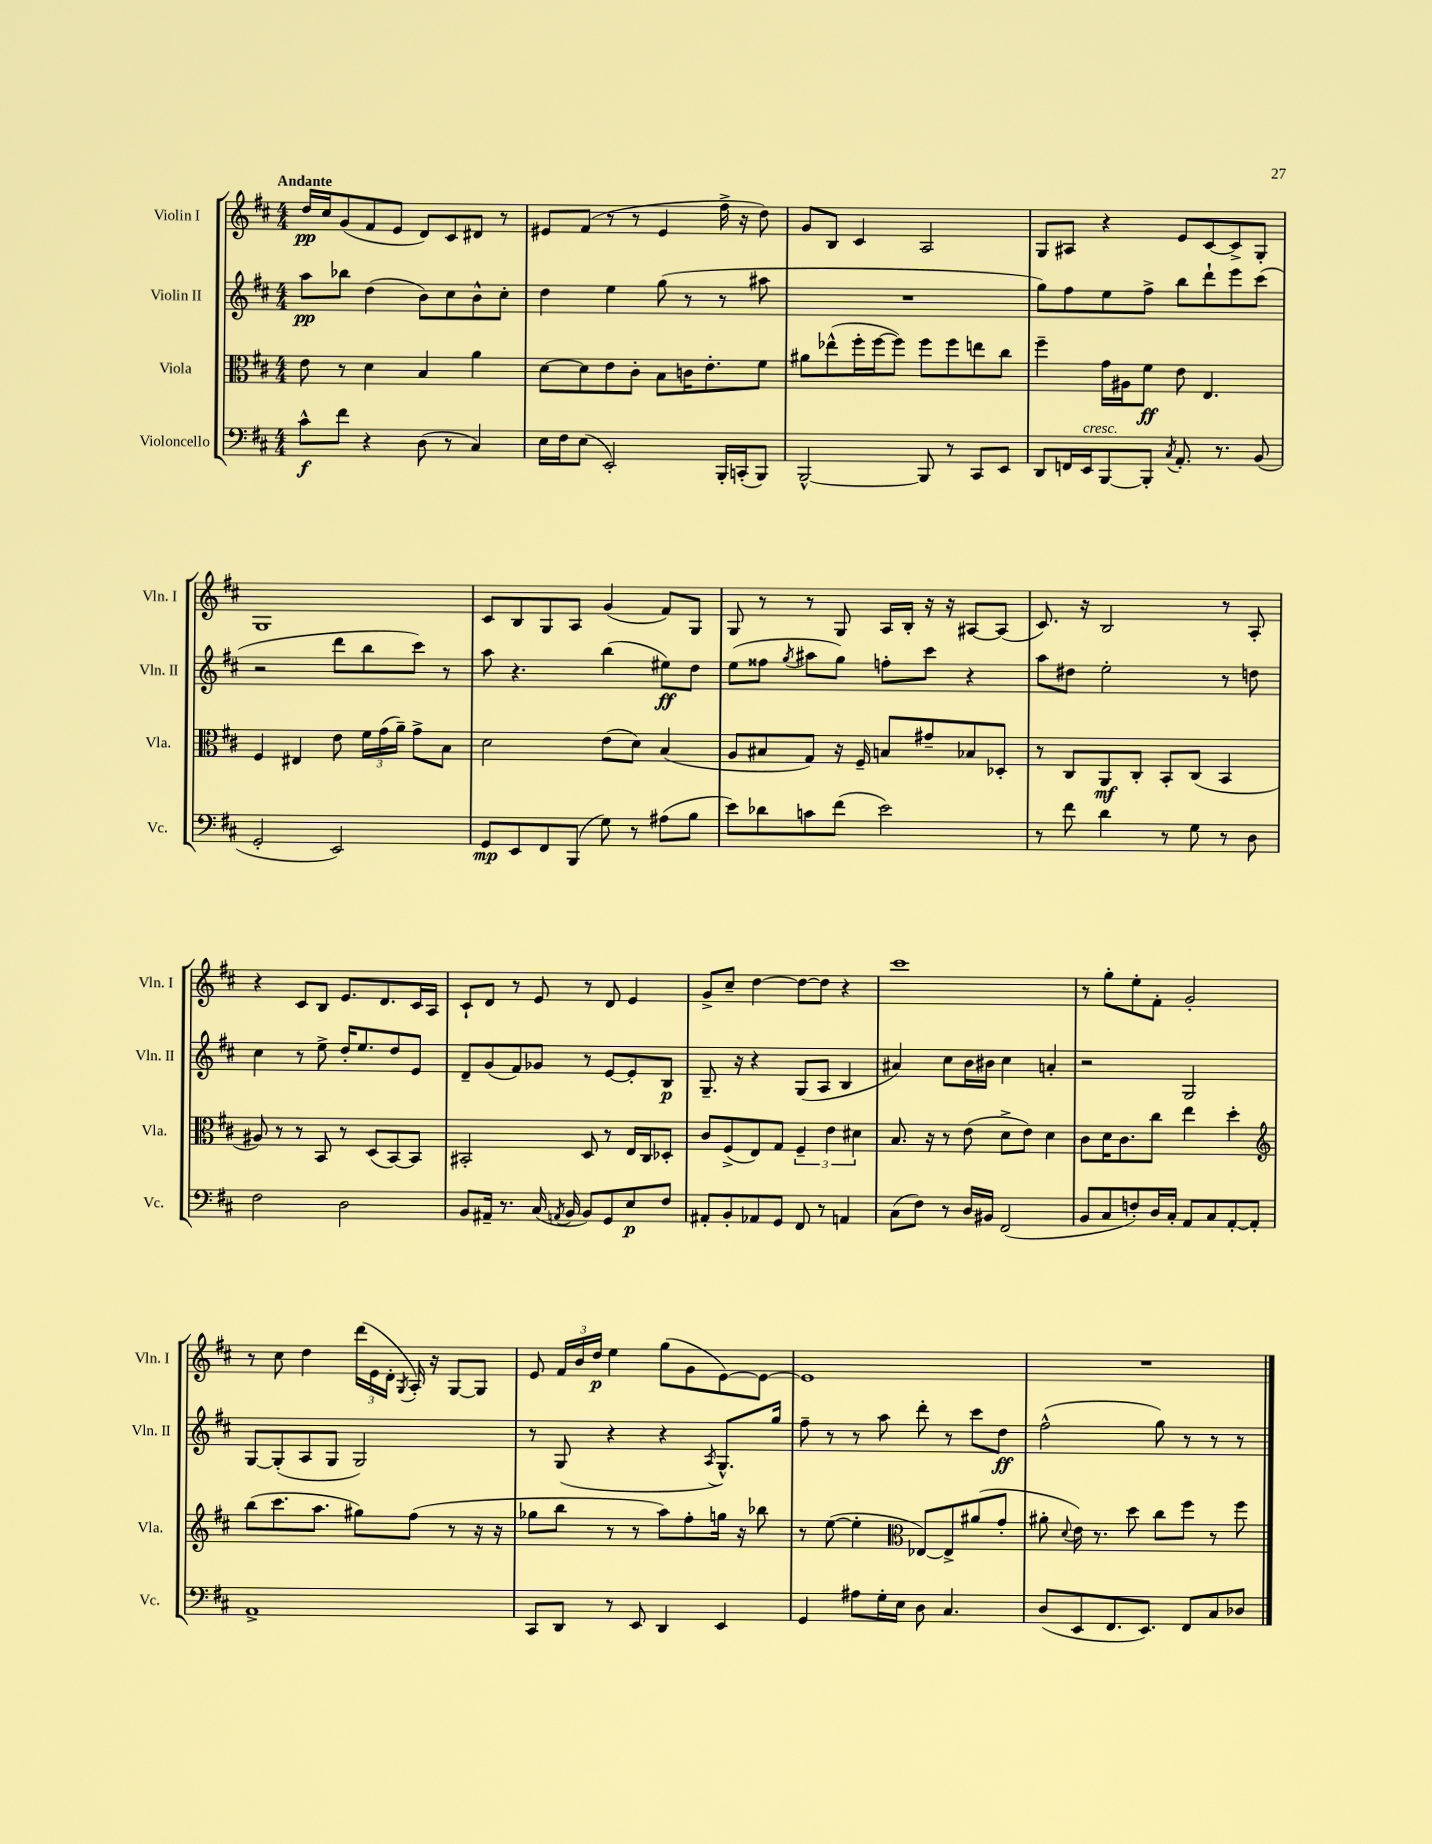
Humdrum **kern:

**kern	**kern	**kern	**kern
*staff4	*staff3	*staff2	*staff1
*clefF4	*clefC3	*clefG2	*clefG2
*k[f#c#]	*k[f#c#]	*k[f#c#]	*k[f#c#]
*M4/4	*M4/4	*M4/4	*M4/4
8c#^^	8e	8aa	16dd
.	.	.	16cc#
8f#	8r	8bb-	(8g
4r	4d	(4dd	8f#
.	.	.	8e
(8D	4B	8b)	8d)
8r	.	8cc#	8c#
4C#)	4a	8b^^	8d#
.	.	8cc#'	8r
=	=	=	=
16E	[8d	4dd	8e#
16F#	.	.	.
(8E	8d]	.	(8f#
2EE')	8e	4ee	8r
.	8c#'	.	8r
.	8B	(8gg	4e#
.	16c	8r	.
.	8.e'	.	.
16BBB'	.	8r	16ff#^
(16CC'	.	.	16r
8BBB)	8f#	8aa#	8dd)
=	=	=	=
[2BBB^^	8a#	1r	8g
.	(8ee-^^	.	8B
.	16ff#'	.	4c#
.	[16ff#	.	.
.	8ff#])	.	.
8BBB]	8ff#	.	2A
8r	8ff#	.	.
8CC#	8ee	.	.
8EE	8cc#	.	.
=	=	=	=
8DD	4ff#~	8gg)	8G
16FF	.	8ff#	8A#
16EE	.	.	.
[8BBB	16g	8ee	4r
.	16A#	.	.
8BBB']	8f#	8ff#^	.
8qC#	.	.	.
8.AA'	8e	8bb	8e
.	4.E	8ddd`	[8c#
8.r	.	.	.
.	.	8eee	8c#^]
(8BB	.	(8ccc#	8G'
=	=	=	=
2GG'	4F#	2r	1G
.	4E#	.	.
2EE)	8e	8ddd	.
.	24f#	8bb	.
.	(24g	.	.
.	24a~)	.	.
.	8g^	8ccc#)	.
.	8B	8r	.
=	=	=	=
8GG	2d	8aa	8c#
8EE	.	4.r	8B
8FF#	.	.	8G
(8BBB	.	.	8A
8G)	(8e	(4bb	(4g
8r	8d)	.	.
(8A#	(4B	8ee#)	8f#)
8B	.	8dd	8G
=	=	=	=
8e)	8A	(8ee	8G
8d-	8B#	8ff##	8r
.	.	8qgg	.
8c	8G)	8aa#	8r
(8f#	16r	8gg)	8G
.	16F#~	.	.
2e)	8B	8ff'	16A
.	.	.	16B'
.	8g#~	8ccc#	16r
.	.	.	16r
.	8B-	4r	[8A#
.	8D-'	.	(8A#]
=	=	=	=
8r	8r	8aa	8.c#)
8f#	8C#	8dd#	.
.	.	.	16r
4d	8AA	2ee'	2B
.	8C#'	.	.
8r	8BB'	.	.
8G	(8C#	.	.
8r	4BB	8r	8r
8D	.	8dd	8A'
=	=	=	=
2F#	8A#)	4cc#	4r
.	8r	.	.
.	8r	8r	8c#
.	8BB	8ee^	8B
2D	8r	16dd'	8.e
.	.	8.ee	.
.	(8D	.	.
.	.	.	8.d
.	[8BB)	8dd	.
.	8BB]	8e	16c#
.	.	.	16A
=	=	=	=
8BB	2BB#'	8d~	8c#`
16AA#~	.	(8g	8d
8.r	.	.	.
.	.	8f#)	8r
(16C#	.	8g-	8e
8qAA	.	.	.
16BB	.	.	.
8BB)	8D	8r	8r
8GG	8r	[8e	8d
8E	16E	8e']	4e
.	16C#	.	.
8F#	8D-'	8B	.
=	=	=	=
8AA#'	8c#	8.G~	8g^
8BB'	(8F#^	.	8cc#~
.	.	16r	.
8AA-	8E)	4r	[4dd
8GG	8G	.	.
8FF#	6F#~	(8G	8dd_
8r	.	8A	8dd]
.	6e	.	.
4AA	.	4B	4r
.	6d#	.	.
=	=	=	=
(8C#	8.B	4a#)	1ccc#
8F#)	.	.	.
.	16r	.	.
8r	8r	8cc#	.
16D	(8e	16b	.
16BB#	.	16b#	.
(2FF#	8d^	4cc#	.
.	8e)	.	.
.	4d	4a'	.
=	=	=	=
8BB	8c#	2r	8r
8C#	16d	.	8gg'
.	8.c#	.	.
8F')	.	.	8ee'
16D	8cc#	.	8f#'
16C#'	.	.	.
8AA	4ee	2G	2g'
8C#	.	.	.
[8AA'	4dd'	.	.
8AA']	.	.	.
=	=	=	=
*	*clefG2	*	*
1AA^	(8bb	[8G	8r
.	8.ccc#	(8G']	8cc#
.	.	8A	4dd
.	8.aa	.	.
.	.	8G	.
.	8gg#)	2G)	(24ddd
.	.	.	24e
.	.	.	24d'
.	.	.	8qG
.	(8ff#	.	16A')
.	.	.	16r
.	8r	.	[8G
.	16r	.	8G]
.	16r	.	.
=	=	=	=
8CC#	8gg-	8r	8e
8DD	8bb	(8G	24f#
.	.	.	24b
.	.	.	24dd
8r	8r	4r	4ee
8EE	8r	.	.
4DD	8aa)	4r	(8gg
.	8ff#'	.	8g
.	.	8qA	.
4EE	16gg	8.G^^)	[8e)
.	16r	.	.
.	8bb-	.	8e_
.	.	16gg	.
=	=	=	=
4GG	8r	8ff#~	1e]
.	([8ee	8r	.
8A#	4ee']	8r	.
16G'	.	8aa	.
16E	.	.	.
*	*clefC3	*	*
8D	[8E-)	8ddd'	.
4.C#	8E-^]	8r	.
.	(8a#	8ccc#	.
.	8g'	8dd	.
=	=	=	=
(8D	8a#'	(2ff#^^	1r
.	8qqd	.	.
8EE	16e)	.	.
.	8.r	.	.
8.FF#	.	.	.
.	8dd	.	.
8.EE)	.	.	.
.	8cc#	8gg)	.
8FF#	8ff#	8r	.
8C#	8r	8r	.
8D-	8ff#	8r	.
==	==	==	==
*-	*-	*-	*-
